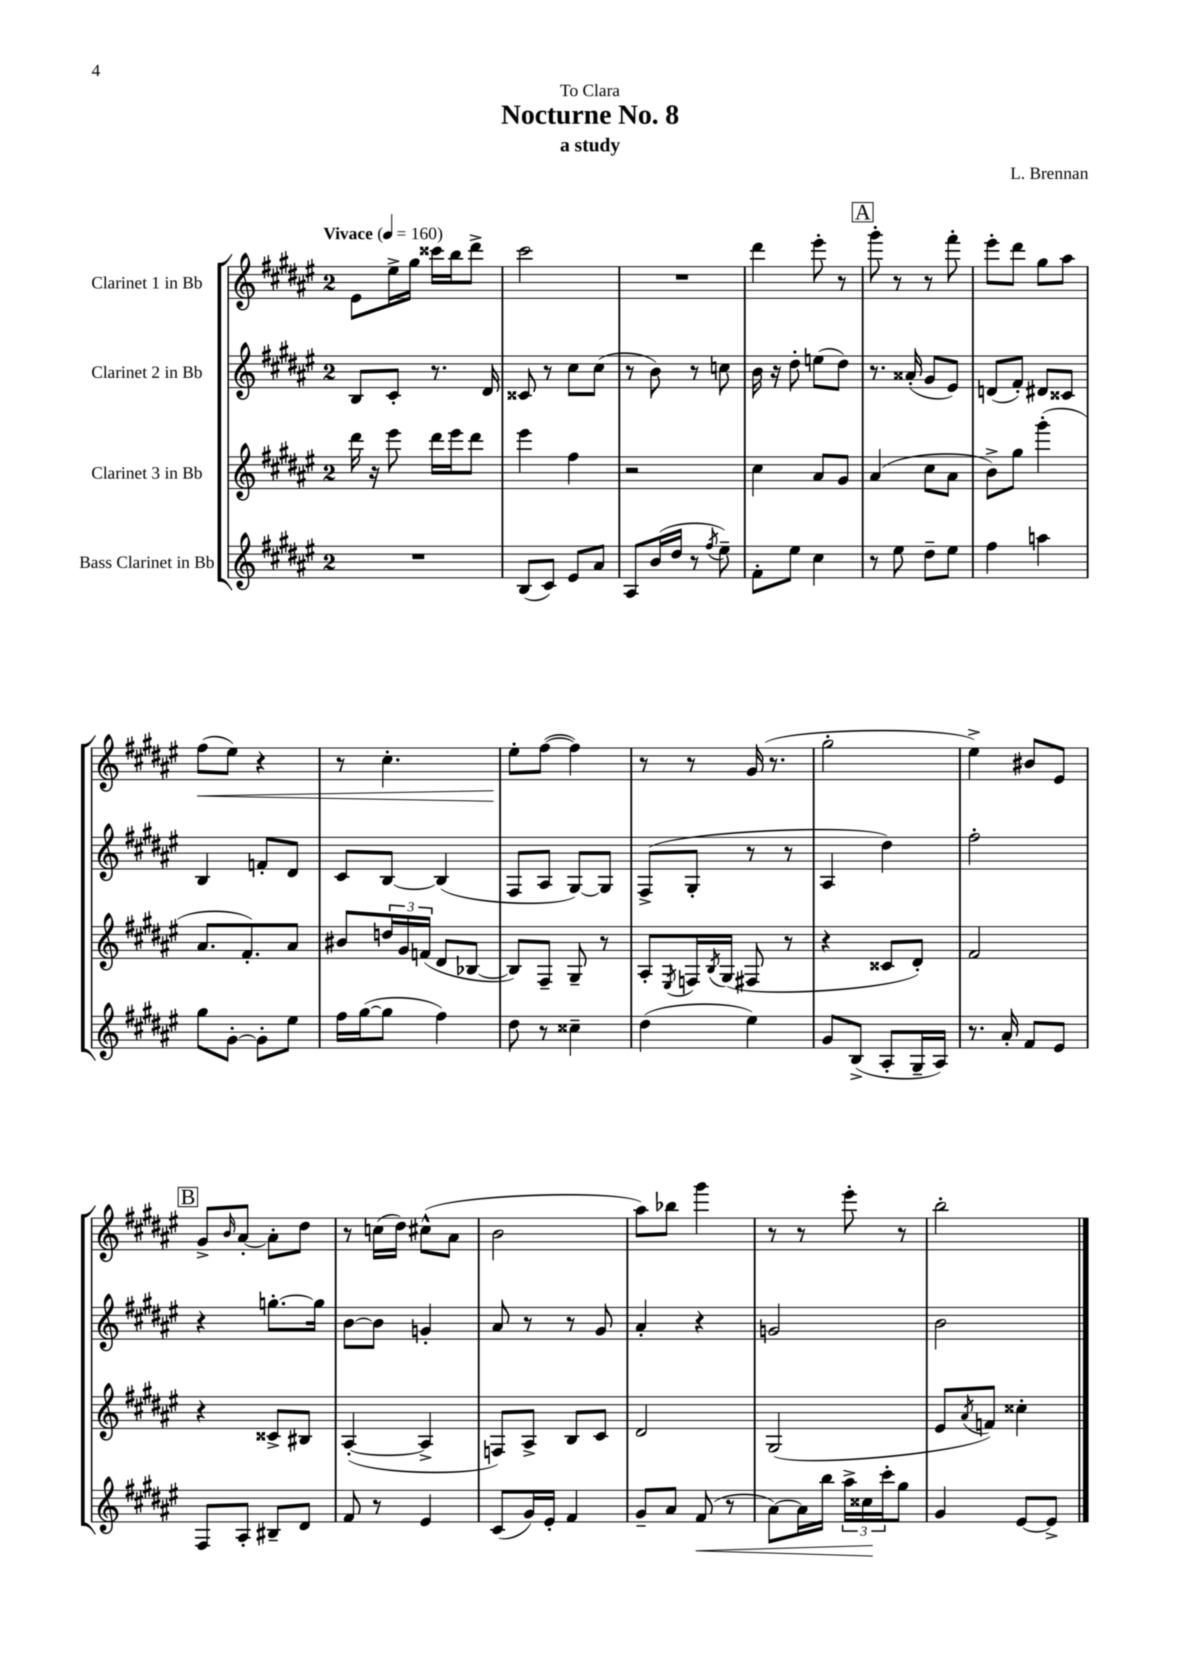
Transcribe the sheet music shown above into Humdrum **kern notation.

**kern	**kern	**kern	**kern
*staff4	*staff3	*staff2	*staff1
*clefG2	*clefG2	*clefG2	*clefG2
*k[f#c#g#d#a#e#]	*k[f#c#g#d#a#e#]	*k[f#c#g#d#a#e#]	*k[f#c#g#d#a#e#]
*M2/4	*M2/4	*M2/4	*M2/4
*MM160	*MM160	*MM160	*MM160
2r	16ddd#	8B	8e#
.	16r	.	.
.	8eee#	8c#'	16ee#^
.	.	.	16gg#
.	16ddd#	8.r	16ccc##
.	16eee#	.	16bb
.	8ddd#	.	8ddd#^
.	.	16d#	.
=	=	=	=
(8B	4eee#	8c##	2ccc#
8c#)	.	8r	.
8e#	4ff#	8cc#	.
8a#	.	(8cc#	.
=	=	=	=
8A#	2r	8r	2r
(16b	.	8b)	.
16dd#	.	.	.
8r	.	8r	.
8qff#	.	.	.
8ee#~)	.	8cc	.
=	=	=	=
8f#'	4cc#	16b	4ddd#
.	.	16r	.
8ee#	.	8dd#'	.
4cc#	8a#	(8ee	8eee#'
.	8g#	8dd#)	8r
=	=	=	=
8r	(4a#	8.r	8ggg#'
8ee#	.	.	8r
.	.	(16a##'	.
8dd#~	8cc#	8g#	8r
8ee#	8a#	8e#)	8fff#'
=	=	=	=
4ff#	8b^)	(8d	8eee#'
.	8gg#	8f#')	8ddd#
4aa	(4ggg#'	8d#	8gg#
.	.	8c##	8aa#
=	=	=	=
8gg#	8.a#	4B	(8ff#
[8g#'	.	.	8ee#)
.	8.f#')	.	.
8g#']	.	8f'	4r
8ee#	8a#	8d#	.
=	=	=	=
16ff#	8b#	8c#	8r
([16gg#	.	.	.
8gg#]	24dd	[8B	4.cc#'
.	24g#	.	.
.	(24f	.	.
4ff#)	8d#	(4B]	.
.	[8B-	.	.
=	=	=	=
8dd#	8B-])	8F#	8ee#'
8r	8F#~	8A#	([8ff#
4cc##~	8G#~	[8G#)	4ff#])
.	8r	8G#]	.
=	=	=	=
(4dd#	8A#'	(8F#^	8r
.	8qE#	.	.
.	16F	8G#'	8r
.	8qB	.	.
.	(16G#	.	.
4ee#)	8F#	8r	(16g#
.	.	.	8.r
.	8r	8r	.
=	=	=	=
8g#	4r	4A#	2gg#'
(8B^	.	.	.
8A#'	8c##	4dd#)	.
16G#~	8d#')	.	.
16A#)	.	.	.
=	=	=	=
8.r	2f#	2ff#'	4ee#^)
16a#'	.	.	.
8f#	.	.	8b#
8e#	.	.	8e#
=	=	=	=
8F#	4r	4r	8g#^
.	.	.	16qqb
8A#'	.	.	[8a#'
8B#~	8c##^	[8.gg'	8a#']
8d#	8B#	.	8dd#
.	.	16gg]	.
=	=	=	=
8f#	([4A#'	[8b	8r
8r	.	8b]	(16cc
.	.	.	16dd#)
4e#	4A#^]	4g'	(8cc#^^
.	.	.	8a#
=	=	=	=
(8c#	8F)	8a#	2b
16g#)	8A#^	8r	.
16e#'	.	.	.
4f#	8B	8r	.
.	8c#	8g#	.
=	=	=	=
8g#~	2d#	4a#'	8aa#)
8a#	.	.	8bb-
(8f#	.	4r	4ggg#
8r	.	.	.
=	=	=	=
[8a#)	(2G#	2g	8r
16a#]	.	.	8r
16bb	.	.	.
24aa#^	.	.	8eee#'
24cc##	.	.	.
24ccc#'	.	.	.
8gg#	.	.	8r
=	=	=	=
4g#	8e#	2b	2bb'
.	8qa#	.	.
.	8f)	.	.
[8e#	4cc##'	.	.
8e#^]	.	.	.
==	==	==	==
*-	*-	*-	*-
